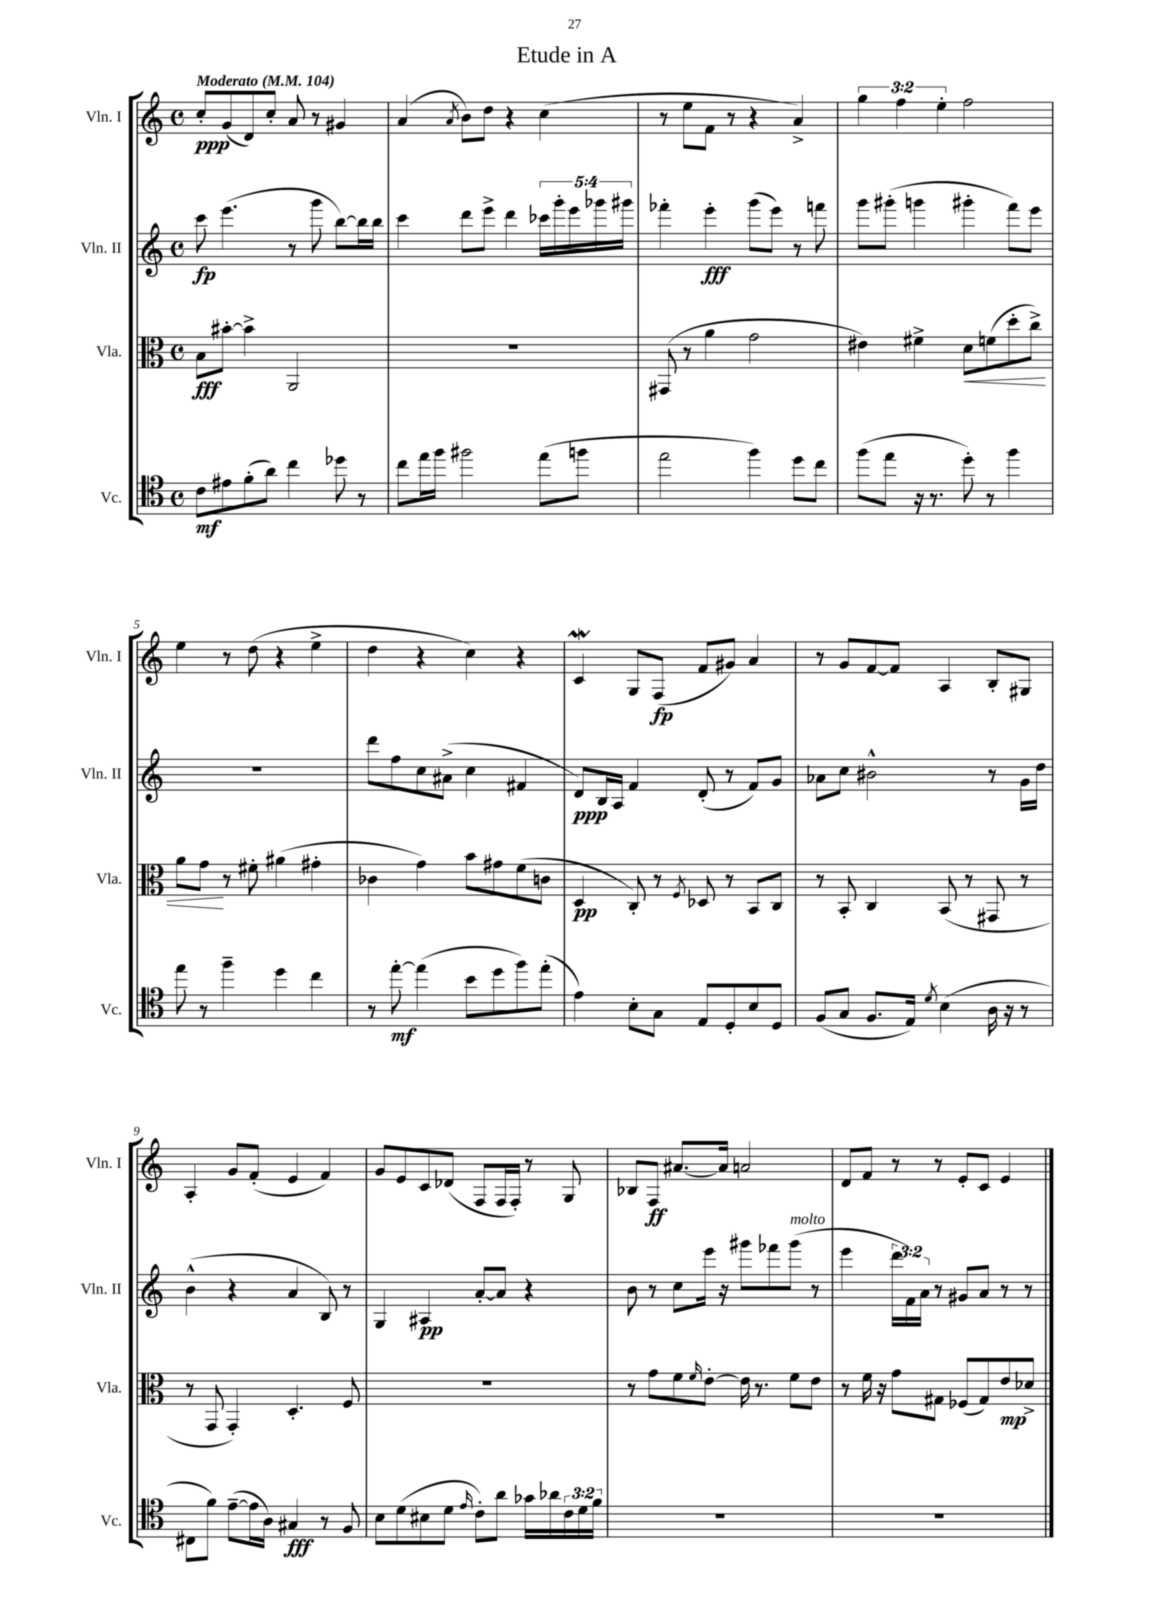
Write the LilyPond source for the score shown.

\header { title = "Etude in A" }
<<
\new StaffGroup <<
\new Staff = "s0" \with { instrumentName = "Vln. I" shortInstrumentName = "Vln. I" } {
    \clef treble \key c \major \defaultTimeSignature \time 4/4 \override Staff.TupletNumber.text = #tuplet-number::calc-fraction-text \tempo "Moderato" 4 = 104
    c''8-.\ppp g'8( d'8) c''8-. a'8 r8 gis'4 |
    a'4( \acciaccatura { a'8 } b'8) d''8 r4 c''4( |
    r8 e''8 f'8 r8 r4 a'4->) |
    \tuplet 3/2 { g''4 f''4 e''4-. } f''2 |
    e''4 r8 d''8( r4 e''4-> |
    d''4 r4 c''4) r4 |
    c'4\mordent g8 f8\fp( f'8 gis'8) a'4 |
    r8 g'8 f'8~ f'8 a4 b8-. gis8 |
    a4-. g'8 f'8-.( e'4 f'4) |
    g'8 e'8 c'8 des'8( f8 f16 f16-.) r8 g8 |
    bes8 f8\ff ais'8.~ ais'16 a'2 |
    d'8 f'8 r8 r8 e'8-. c'8 e'4 \bar "|." |
}
\new Staff = "s1" \with { instrumentName = "Vln. II" shortInstrumentName = "Vln. II" } {
    \clef treble \key c \major \defaultTimeSignature \time 4/4 \override Staff.TupletNumber.text = #tuplet-number::calc-fraction-text
    c'''8\fp e'''4.( r8 g'''8 b''8~) b''16 b''16 |
    c'''4 d'''8 e'''8-> d'''4 \tuplet 5/4 { ces'''16 g'''16-. e'''16 ges'''16 gis'''16 } |
    fes'''4-. e'''4-.\fff g'''8( e'''8) r8 f'''8 |
    g'''8 gis'''8-.( g'''4 gis'''4-. f'''8) e'''8 |
    R1 |
    d'''8 f''8 c''8 ais'8->( c''4 fis'4 |
    d'8\ppp) b16 a16 f'4 d'8-.( r8 f'8) g'8 |
    aes'8 c''8 bis'2-^ r8 g'16 d''16 |
    b'4-^( r4 a'4 b8) r8 |
    g4 ais4\pp a'8~-. a'8 r4 |
    b'8 r8 c''8 e'''16 r16 gis'''8 fes'''8 gis'''8^\markup { \italic "molto" }( r8 |
    e'''4 \tuplet 3/2 { d'''16 f'16) a'16 } r8 gis'8 a'8 r8 r8 \bar "|." |
}
\new Staff = "s2" \with { instrumentName = "Vla." shortInstrumentName = "Vla." } {
    \clef alto \key c \major \defaultTimeSignature \time 4/4
    b8\fff bis'8~-. bis'4-> a,2 |
    R1 |
    gis,8( r8 a'4 g'2 |
    eis'4) fis'4-> d'8\< f'8( d''8-. c''8->) |
    a'8 g'8\! r8 fis'8-. ais'4( gis'4-. |
    ces'4 g'4) b'8 gis'8 f'8( c'8 |
    d4\pp c8-.) r8 \acciaccatura { f8 } des8 r8 b,8 c8 |
    r8 b,8-. c4 b,8( r8 gis,8 r8 |
    r8 g,8 g,4-.) d4.-. f8 |
    R1 |
    r8 g'8 f'8 \grace { f'16 } e'8~-. e'16 r8. f'8 e'8 |
    r8 f'16 r16 g'8 gis8 fes8( gis8) e'8\mp des'8-> \bar "|." |
}
\new Staff = "s3" \with { instrumentName = "Vc." shortInstrumentName = "Vc." } {
    \clef tenor \key c \major \defaultTimeSignature \time 4/4 \override Staff.TupletNumber.text = #tuplet-number::calc-fraction-text
    c'8\mf eis'8 f'8-.( a'8) c''4 des''8 r8 |
    c''8 e''16 f''16 fis''2 e''8( f''8 |
    e''2 f''4) d''8 c''8 |
    f''8( e''8 r16 r8. d''8-.) r8 f''4 |
    e''8 r8 f''4-- d''4 c''4 |
    r8 e''8~-.\mf e''4( b'8 d''8 f''8) e''8-.( |
    e'4) b8-. g8 e8 d8-. b8 d8 |
    f8( g8 f8. e16) \acciaccatura { d'8 } b4( a16 r16 r8 |
    cis8 f'8) e'8~--( e'16 a16) gis4\fff r8 f8 |
    b8 d'8( bis8 d'8 \grace { e'16 } c'8-.) a'8 ges'16 aes'16 \tuplet 3/2 { c'16 d'16 f'16 } |
    R1 |
    R1 \bar "|." |
}
>>
>>
